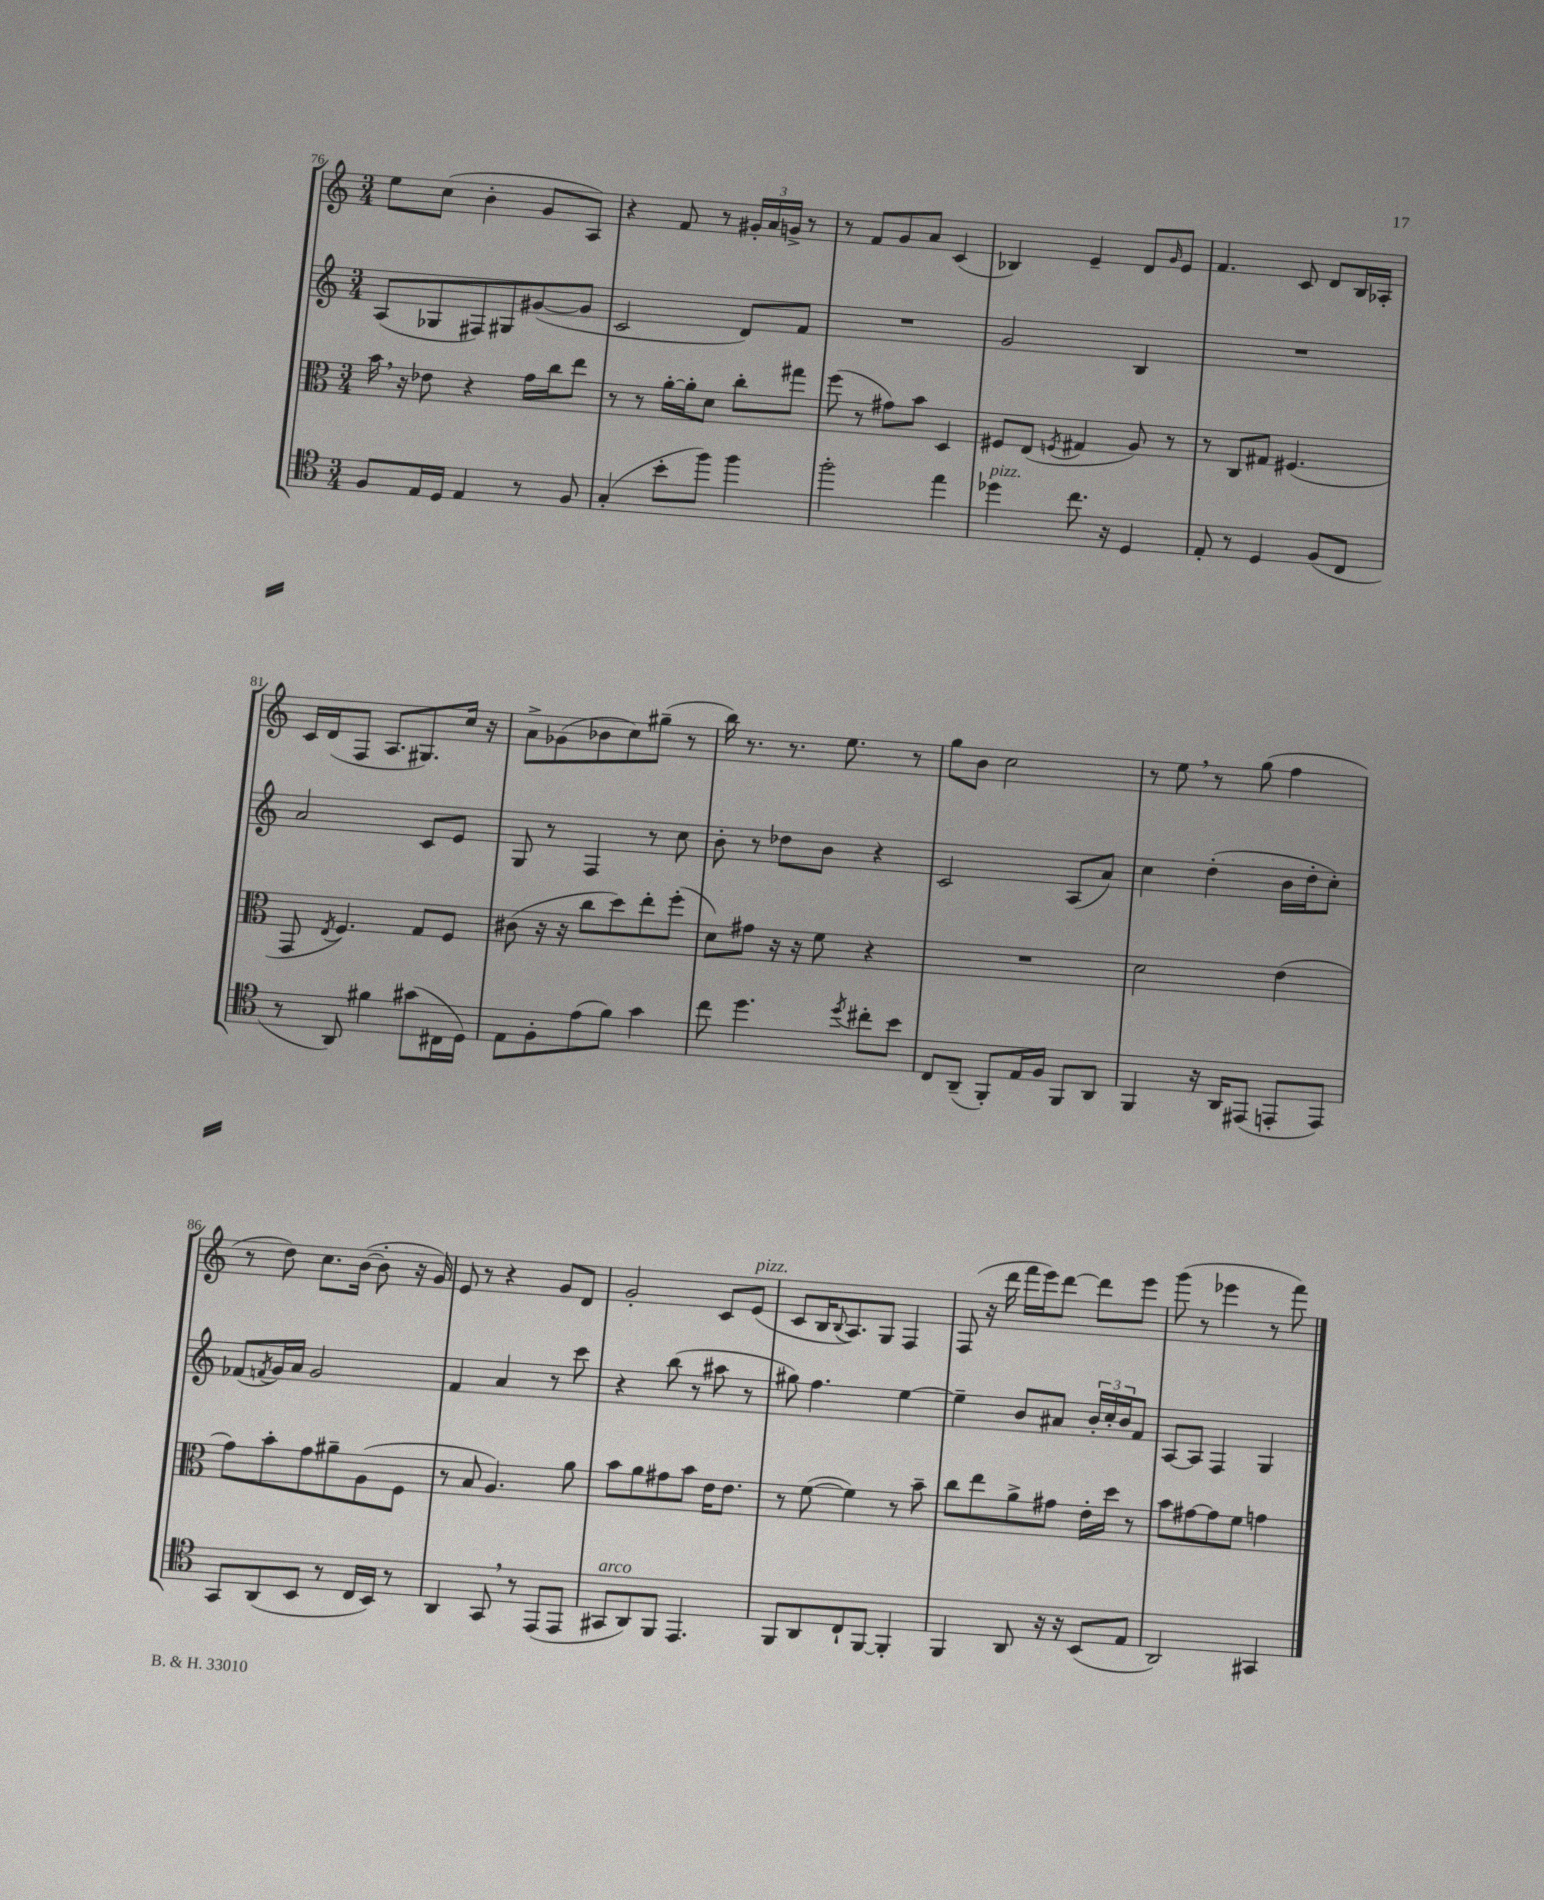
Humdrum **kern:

**kern	**kern	**kern	**kern
*part4	*part3	*part2	*part1
*staff4	*staff3	*staff2	*staff1
*clefC4	*clefC3	*clefG2	*clefG2
*k[]	*k[]	*k[]	*k[]
*M3/4	*M3/4	*M3/4	*M3/4
=76	=76	=76	=76
8F/L	16b,\	(8A/L	8ee\L
.	16r	.	.
16E/L	8e-X\	8G-X/	(8cc\J
16D/JJ	.	.	.
4E/	4r	8F#X/)	4b'\
.	.	8G#X/	.
8r	16g\LL	([8g#X/	8g/L
.	16cc\J	.	.
8F/	8ee\J	8g#/J]	8A/J)
=77	=77	=77	=77
(4G'/	8r	2c/	4r
.	8r	.	.
8b'\L	[16a'\LL	.	8f/
.	16a'\J]	.	.
8ff\J)	8d\J	.	8r
4ff\	8cc'\L	8d/L)	24g#X'/LL
.	.	.	24a/
.	.	.	24gn^/JJ
.	8gg#X\J	8f/J	8r
=78	=78	=78	=78
2ff'\	(8ff\	2.r	8r
.	8r	.	8f/L
.	8g#X\L)	.	8g/
.	8b\J	.	8a/J
4ee\	4D/	.	(4c/
=79	=79	=79	=79
!LO:TX:a:i:t=pizz.	!	!	!
4dd-X\	8F#X/L	2g/	4B-X/)
.	(8E/J	.	.
.	8qFn/	.	.
8.cc\	4G#X/	.	4e~/
16r	.	.	.
4D/	8A/)	4B/	8d/L
.	.	.	16qqg/
.	8r	.	8e/J
=80	=80	=80	=80
8E'/	8r	2.r	4.f/
8r	8C/L	.	.
4D/	8G#X/J	.	.
.	(4.F#X/	.	8c/
(8F/L	.	.	8d/L
8C/J	.	.	16B/L
.	.	.	16A-X'/JJ
!!LO:LB:g=z
=81	=81	=81	=81
8r	8GG/	2a/	16c/LL
.	.	.	(16d/J
.	8qE/	.	.
8AA/)	4.F/)	.	8F/J
4f#X\	.	.	8.A/L
.	.	.	8.G#X/)
(8g#X\L	8G/L	8c/L	.
16C#X\L	8F/J	8e/J	16cc/Jk
16D\JJ)	.	.	16r
=82	=82	=82	=82
8E\L	(8c#X\	8G/	8a^\L
8F'\	16r	8r	(8g-X\
.	16r	.	.
(8e\	8cc\L	4F/	8b-X\
8f\J)	8dd\)	.	8cc\)
4g\	8ee'\	8r	(8gg#X~\J
.	(8ff'\J	8cc\	8r
=83	=83	=83	=83
8cc\	8d\L)	8b'\	16bb\)
.	.	.	8.r
4.dd\	8g#X\J	8r	.
.	16r	8dd-X\L	8.r
.	16r	.	.
.	8f\	8b\J	.
.	.	.	8.ee\
8qdd/	.	.	.
8cc#X'\L	4r	4r	.
8b\J	.	.	8r
=84	=84	=84	=84
8C/L	2.r	2c/	8gg\L
(8AA~/J	.	.	8b\J
8FF'/L)	.	.	2cc\
16E/L	.	.	.
16F/JJ	.	.	.
8FF/L	.	(8A/L	.
8AA/J	.	8a/J)	.
=85	=85	=85	=85
4FF/	2d\	4cc\	8r
.	.	.	8ee,\
16r	.	(4dd'\	8r
16AA/KL	.	.	.
(8EE#X/J	.	.	(8gg\
8EEn'/L	(4e\	16b\LL	4ff\
.	.	16dd'\J	.
8EE/J)	.	8cc'\J)	.
!!LO:LB:g=z
=86	=86	=86	=86
8GG/L	8g\L)	(8f-X/L	8r
.	.	8qfn/	.
(8AA/	8b'\	16g/L)	8dd\)
.	.	16a/JJ	.
8BB/J	8g\	2g/	8.cc\L
8r	8a#X~\	.	.
.	.	.	([16b\Jk
16C/LL	(8A\	.	8b'\]
16BB/JJ)	.	.	.
8r	8F\J	.	16r
.	.	.	16g/)
=87	=87	=87	=87
4AA/	8r	4f/	8e/
.	8B/	.	8r
8GG,/	4.A/)	4a/	4r
8r	.	.	.
(8EE/L	.	8r	8g/L
8EE/J	8a\	8ccc\	8d/J
=88	=88	=88	=88
!LO:TX:a:i:t=arco	!	!	!
8GG#X/L	8b\L	4r	2g'/
8AA/)	8a\	.	.
8FF/J	8g#X\	(8bb\	.
4.EE/	8b\J	8r	.
.	16e\KL	8aa#X\	8c/L
.	8.e\J	.	.
!	!	!	!LO:TX:a:i:t=pizz.
.	.	8r	(8e/J
=89	=89	=89	=89
8FF/L	8r	8gg#X\)	8c/L
8AA/	([8f\	4.ff\	16B/K
.	.	.	8qqB/
.	.	.	8.A/)
8C`/	4f\])	.	.
[8FF/J	.	.	8G/J
4FF'/]	8r	[4ee\	4F/
.	8b~\	.	.
=90	=90	=90	=90
4FF/	8cc\L	4ee~\]	(8F/
.	8ee\	.	16r
.	.	.	16ddd\
8AA/	8a^\	8b/L	16fff\LL
.	.	.	16eee\J)
16r	8g#X\J	8a#X/J	[8ddd\J
16r	.	.	.
(8BB/L	16e'\LL	24b'/LL	8ddd\L]
.	.	24cc'/	.
.	16dd\JJ	.	.
.	.	24b/J	.
8E/J	8r	8f/J	8eee\J
=91	=91	=91	=91
2AA/)	8b\L	[8A/L	(8ggg\
.	[8g#X\	8A/J]	8r
.	8g#\]	4F/	4eee-X\
.	8f\J	.	.
4GG#X/	4gn\	4G/	8r
.	.	.	8fff\)
==	==	==	==
*-	*-	*-	*-
